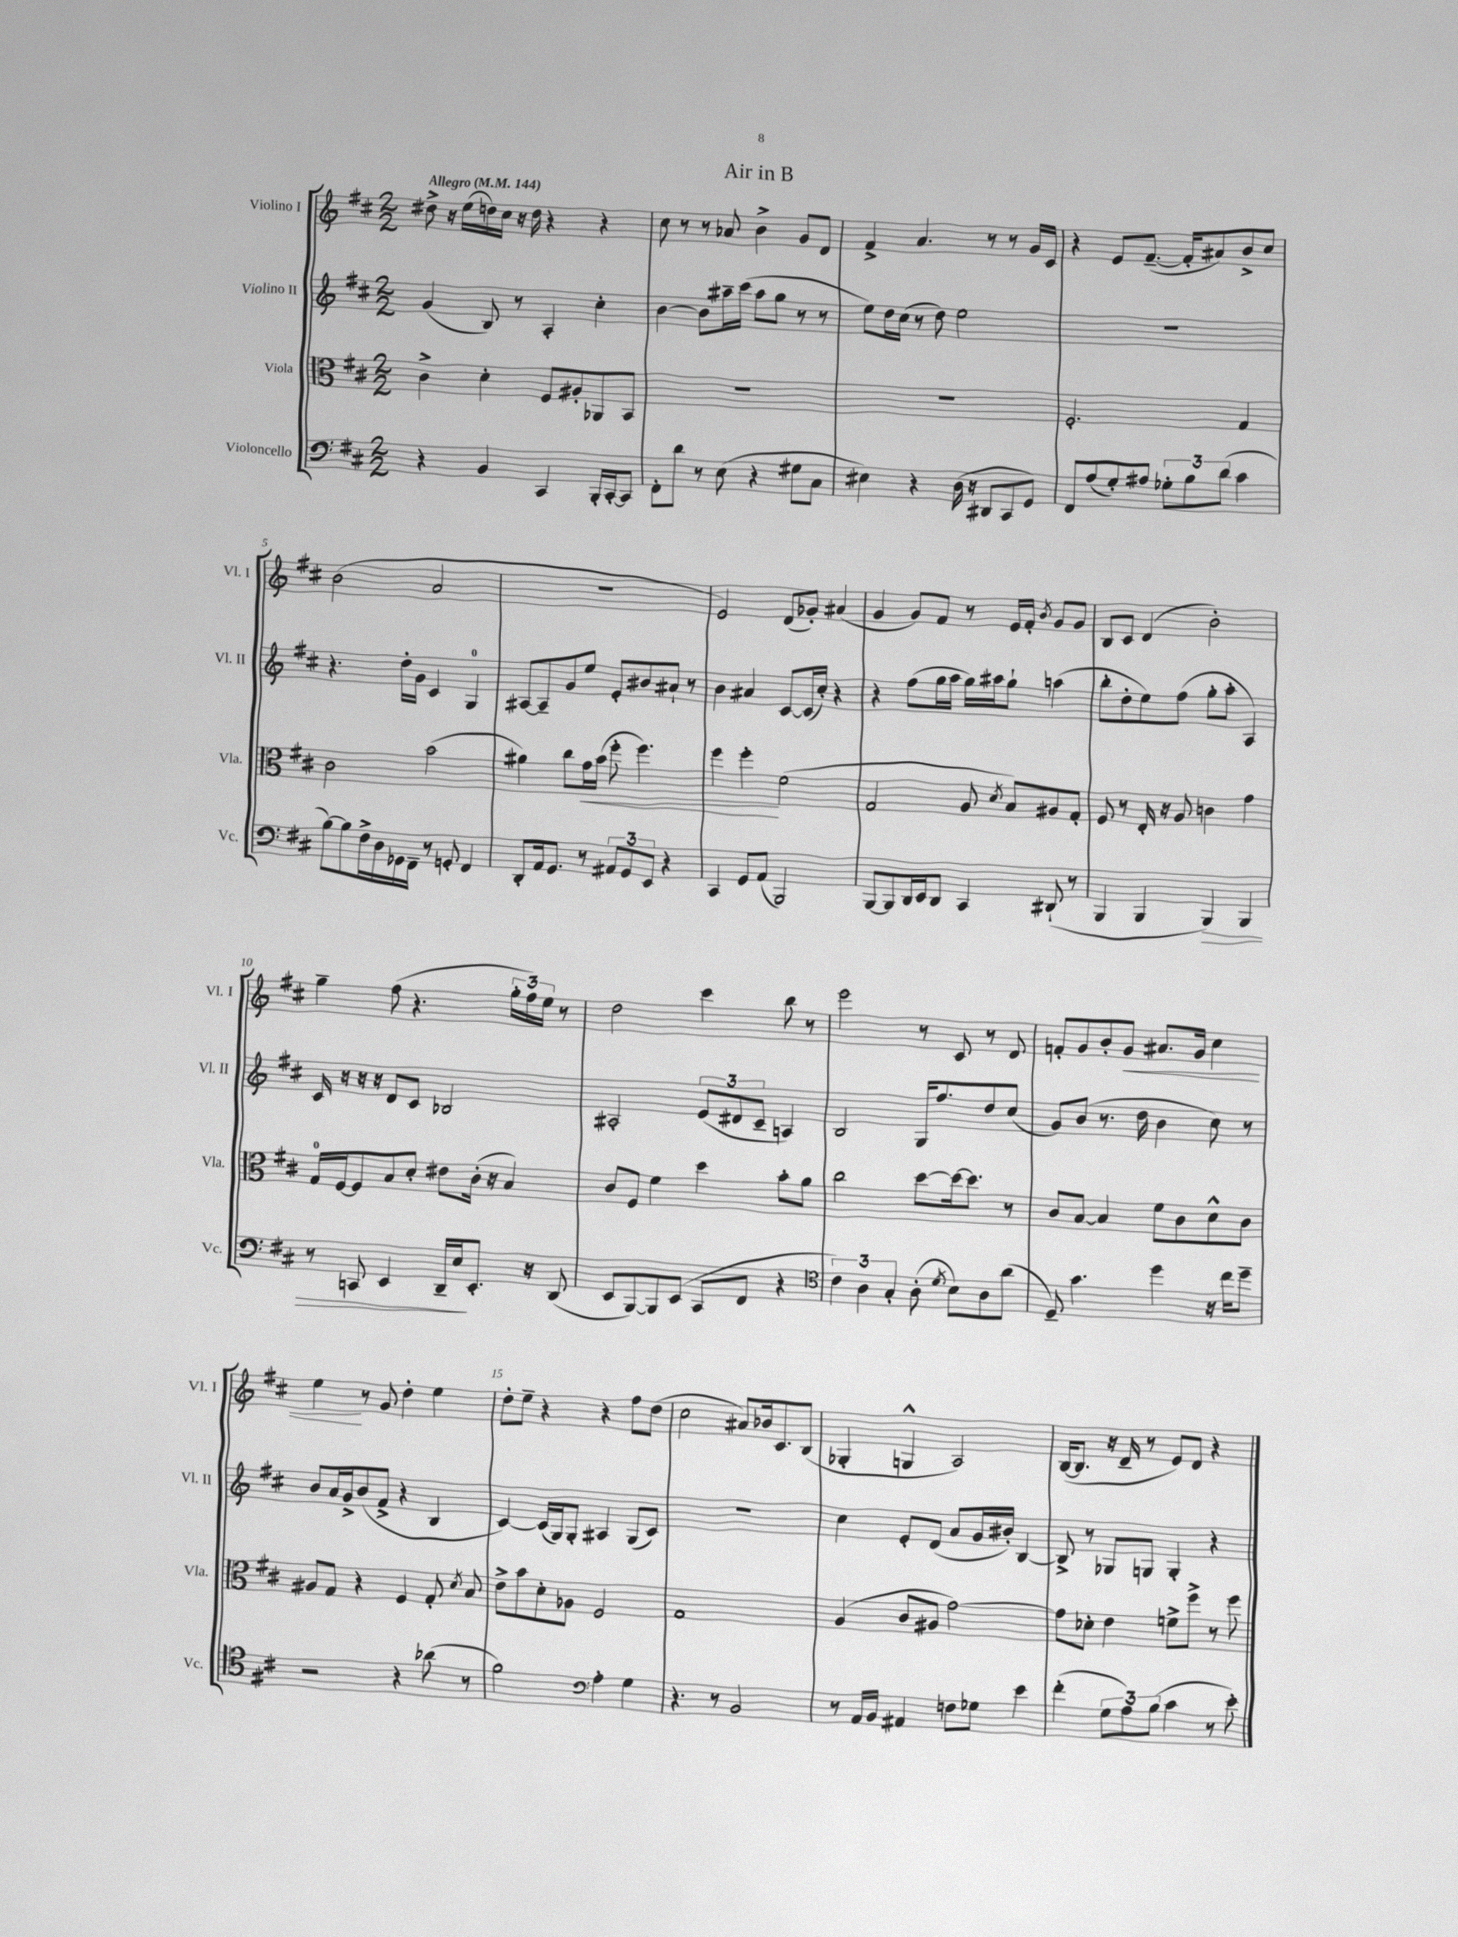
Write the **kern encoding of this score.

**kern	**dynam	**kern	**dynam	**kern	**kern	**dynam
*part4	*part4	*part3	*part3	*part2	*part1	*part1
*staff4	*staff4	*staff3	*staff3	*staff2	*staff1	*staff1
*I"Violoncello	*	*I"Viola	*	*I"Violino II	*I"Violino I	*
*I'Vc.	*	*I'Vla.	*	*I'Vl. II	*I'Vl. I	*
*clefF4	*	*clefC3	*	*clefG2	*clefG2	*
*k[f#c#]	*	*k[f#c#]	*	*k[f#c#]	*k[f#c#]	*
*M2/2	*	*M2/2	*	*M2/2	*M2/2	*
*MM144	*	*MM144	*	*MM144	*MM144	*
=1	=1	=1	=1	=1	=1	=1
!	!	!	!	!	!LO:TX:a:B:t=Allegro	!
4r	.	4c#^\	.	(4g/	8dd#X^\	.
.	.	.	.	.	16r	.
.	.	.	.	.	(16ee\LL	.
4BB/	.	4d'\	.	8B/)	16ddn\)	.
.	.	.	.	.	16cc#\JJ	.
.	.	.	.	8r	16r	.
.	.	.	.	.	16dd\	.
4CC#/	.	8F#/L	.	4A'/	4r	.
.	.	8A#X'/	.	.	.	.
16BBB'/LL	.	8AA-X/	.	4cc#'\	4r	.
[16CC#'/J	.	.	.	.	.	.
8CC#/J]	.	8BB/J	.	.	.	.
=2	=2	=2	=2	=2	=2	=2
8FF#'\L	.	1r	.	[4b\	8cc#\	.
8d\J	.	.	.	.	8r	.
8r	.	.	.	8b\L]	8r	.
(8E\	.	.	.	16aa#X~\L	8a-X/	.
.	.	.	.	(16ccc#\JJ	.	.
4r	.	.	.	8aa#\L	4b^\	.
.	.	.	.	8gg\J	.	.
8G#X\L	.	.	.	8r	8g/L	.
8C#\J	.	.	.	8r	8d/J	.
=3	=3	=3	=3	=3	=3	=3
4E#X\)	.	1r	.	8ee\L)	4f#^/	.
.	.	.	.	16dd\L	.	.
.	.	.	.	(16cc#\JJ	.	.
4r	.	.	.	8r	4.a/	.
.	.	.	.	8dd\)	.	.
(16D\	.	.	.	2ee\	.	.
16r	.	.	.	.	.	.
8DD#X/L	.	.	.	.	8r	.
8CC#/	.	.	.	.	8r	.
8GG/J)	.	.	.	.	16g/LL	.
.	.	.	.	.	16c#/JJ	.
=4	=4	=4	=4	=4	=4	=4
8FF#/L	.	2.F#'/	.	1r	4r	.
(8A/	.	.	.	.	.	.
8G'/)	.	.	.	.	8e/L	.
8A#X/J	.	.	.	.	([8.f#~/J	.
12G-X'\L	.	.	.	.	.	.
.	.	.	.	.	16f#'/KL]	.
12B\	.	.	.	.	.	.
.	.	.	.	.	8a#X/)	.
(12d\J	.	.	.	.	.	.
4c#\	.	4G/	.	.	8b^/	.
.	.	.	.	.	8cc#/J	.
!!LO:LB:g=z
=5	=5	=5	=5	=5	=5	=5
[8B\L)	.	2c#\	.	4.r	(2b\	.
8B\]	.	.	.	.	.	.
16F#^\L	.	.	.	.	.	.
16D\	.	.	.	.	.	.
16GG-X\	.	.	.	16dd'\LL	.	.
16FF#~\JJ	.	.	.	16g\JJ	.	.
8r	.	(2b\	.	4c#/	2a/	.
8GGn'/	.	.	.	.	.	.
4FF#/	.	.	.	4G/	.	.
=6	=6	=6	=6	=6	=6	=6
8DD'/L	.	4a#X\)	.	[8A#X/L	1r	.
16AA/k	.	.	.	8A#~/]	.	.
8.GG/J	.	.	.	.	.	.
.	.	8cc#\L	.	8g/	.	.
!	!	!	!LO:HP:b	!	!	!
8r	.	16g\L	<	8ee/J	.	.
.	.	(16b\JJ	.	.	.	.
12AA#X/L	.	8ff#'\	.	8e'/L	.	.
12GG/	.	.	.	.	.	.
.	.	4.ff#\)	.	8b#X/	.	.
12EE/J	.	.	.	.	.	.
4r	.	.	.	8a#X`/J	.	.
.	.	.	.	8r	.	.
=7	=7	=7	=7	=7	=7	=7
4CC#/	.	4ff#\	.	4b\	2e/)	.
8GG/L	.	4ff#'\	.	4a#X/	.	.
(8AA/J	.	.	.	.	.	.
2BBB/)	.	(2f#\	[	[8c#/L	(8d/L	.
.	.	.	.	(16c#/L]	8g-X'/J)	.
.	.	.	.	16cc#'/JJ)	.	.
.	.	.	.	4r	(4a#X/	.
=8	=8	=8	=8	=8	=8	=8
[8BBB/L	.	2G/	.	4r	4g/	.
8BBB/]	.	.	.	.	.	.
16DD/L	.	.	.	(8ff#\L	8g/L)	.
16EE/J	.	.	.	.	.	.
8DD/J	.	.	.	16gg\L	8f#/J	.
.	.	.	.	16aa\JJ	.	.
4CC#/	.	8A/	.	16gg\LL)	8r	.
.	.	.	.	16aa#X\J	.	.
.	.	8qd/	.	.	.	.
.	.	8B/L)	.	8gg`\J	16e/LL	.
.	.	.	.	.	16f#'/JJ	.
.	.	.	.	.	8qb/	.
(8DD#X`/	.	8A#X/	.	(4aan\	8g/L	.
8r	.	8G'/J	.	.	8g/J	.
=9	=9	=9	=9	=9	=9	=9
4BBB/	.	8F#/	.	8bb'\L	8B/L	.
.	.	8r	.	8dd'\	8c#/J	.
4BBB/	.	16E'/	.	8ee\)	(4d/	.
.	.	16r	.	.	.	.
.	.	8A/	.	(8ff#\J	.	.
!	!LO:HP:b	!	!	!	!	!
4BBB/)	>	4cn\	.	8gg'\L	2b'\)	.
.	.	.	.	8aa'\J	.	.
4BBB/	.	4g\	.	4A/)	.	.
!!LO:LB:g=z
=10	=10	=10	=10	=10	=10	=10
8r	.	16G/LL	.	16c#/	4gg~\	.
.	.	[16F#/J	.	16r	.	.
8CCn/	.	8F#/]	.	16r	.	.
.	.	.	.	16r	.	.
4EE/	.	8B/	.	8d/L	(8ff#\	.
.	.	8d'/J	.	8c#/J	4.r	.
16DD~/LL	.	8e#X\L	.	2B-X/	.	.
16E/J	.	.	.	.	.	.
8.EE'/J	]	(16c#'\Jk	.	.	.	.
.	.	16r	.	.	.	.
.	.	4B/)	.	.	24gg'\LL	.
.	.	.	.	.	24ff#\)	.
16r	.	.	.	.	.	.
.	.	.	.	.	24ee\JJ	.
(8DD/	.	.	.	.	8r	.
=11	=11	=11	=11	=11	=11	=11
8EE/L	.	8c#/L	.	2A#X'/	2dd\	.
[8BBB/)	.	8F#/J	.	.	.	.
8BBB/]	.	4f#\	.	.	.	.
(8EE/J	.	.	.	.	.	.
8CC#/L	.	4dd\	.	(12e/L	4ccc#\	.
.	.	.	.	12d#X/	.	.
8FF#/J	.	.	.	.	.	.
.	.	.	.	12c#~/J	.	.
4r	.	8b'\L	.	4An/)	8bb\	.
.	.	8a\J	.	.	8r	.
=12	=12	=12	=12	=12	=12	=12
*clefC4	*	*	*	*	*	*
6c#\)	.	2cc#\	.	2B/	2eee\	.
6A\	.	.	.	.	.	.
6G'/	.	.	.	.	.	.
(8A'\	.	[8dd\L	.	16G/KL	8r	.
.	.	.	.	8.ff#/	.	.
8qd/	.	.	.	.	.	.
8B\L)	.	16dd\k_	.	.	8c#/	.
.	.	8.dd\J]	.	.	.	.
8A\	.	.	.	8dd/	8r	.
(8a\J	.	8r	.	(8cc#/J	8d/	.
=13	=13	=13	=13	=13	=13	=13
8D~/)	.	8c#/L	.	8g/L)	8fn'/L	.
4.g\	.	[8B/J	.	(8b/J	8g/	.
.	.	4B/]	.	8.r	8b'/	.
!	!	!	!	!	!	!LO:HP:b
.	.	.	.	.	8g/J	<
.	.	.	.	16dd\	.	.
4dd\	.	8f#\L	.	4b\	8.a#X/L	.
.	.	8c#\	.	.	.	.
.	.	.	.	.	16g/Jk	.
16r	.	8d^^\	.	8cc#\)	4cc#\	.
16cc#\KL	.	.	.	.	.	.
8dd~\J	.	8c#\J	.	8r	.	.
!!LO:LB:g=z
=14	=14	=14	=14	=14	=14	=14
2r	.	8A#X/L	.	8b/L	4ee\	.
.	.	8G/J	.	16a/L	.	.
.	.	.	.	16g^/J	.	.
.	.	4r	.	(8b/	8r	[
.	.	.	.	8f#^/J	8g/	.
4r	.	4F#/	.	4r	4dd'\	.
(8a-X\	.	8G'/	.	4B/	4ee\	.
.	.	8qd/	.	.	.	.
8r	.	8B/	.	.	.	.
=15	=15	=15	=15	=15	=15	=15
2f#\)	.	8e^\L	.	[4c#/)	8dd'\L	.
.	.	8b\	.	.	8ee~\J	.
.	.	8d'\	.	(16c#/LL]	4r	.
.	.	.	.	16G/J)	.	.
.	.	8A-X\J	.	8G'/J	.	.
*clefF4	*	*	*	*	*	*
4A'\	.	2F#/	.	4A#X/	4r	.
4G\	.	.	.	(8G/L	8ff#\L	.
.	.	.	.	8c#/J)	(8dd\J	.
=16	=16	=16	=16	=16	=16	=16
4.r	.	1G	.	1r	2cc#\	.
8r	.	.	.	.	.	.
2BB/	.	.	.	.	8a#X/L)	.
.	.	.	.	.	16b-X/k	.
.	.	.	.	.	8.c#/	.
.	.	.	.	.	(8B/J	.
=17	=17	=17	=17	=17	=17	=17
8r	.	(4A/	.	4cc#\	4G-X'/	.
16AA/LL	.	.	.	.	.	.
16BB/JJ	.	.	.	.	.	.
4AA#X/	.	8c#/L	.	8e'/L	4Gn^^/	.
.	.	8A#X/J	.	(8d/J	.	.
8Fn\L	.	[2g\)	.	8a/L	2A/)	.
8G-X\J	.	.	.	16g/L	.	.
.	.	.	.	16b#X'/JJ)	.	.
4e\	.	.	.	[4B/	.	.
=18	=18	=18	=18	=18	=18	=18
(4f#'\	.	8g\L]	.	8B^/]	([16B/KL	.
.	.	.	.	.	8.B/J]	.
.	.	8d-X'\J	.	8r	.	.
12G\L	.	4e\	.	8G-X/L	16r	.
.	.	.	.	.	16d~/	.
12A\)	.	.	.	.	.	.
.	.	.	.	8Gn/J	8r	.
(12B\J	.	.	.	.	.	.
4c#\	.	8fn^\L	.	4G'/	8e/L)	.
.	.	8ff#^\J	.	.	8d/J	.
8r	.	8r	.	4r	4r	.
8e'\)	.	8ff#\	.	.	.	.
==	==	==	==	==	==	==
*-	*-	*-	*-	*-	*-	*-
